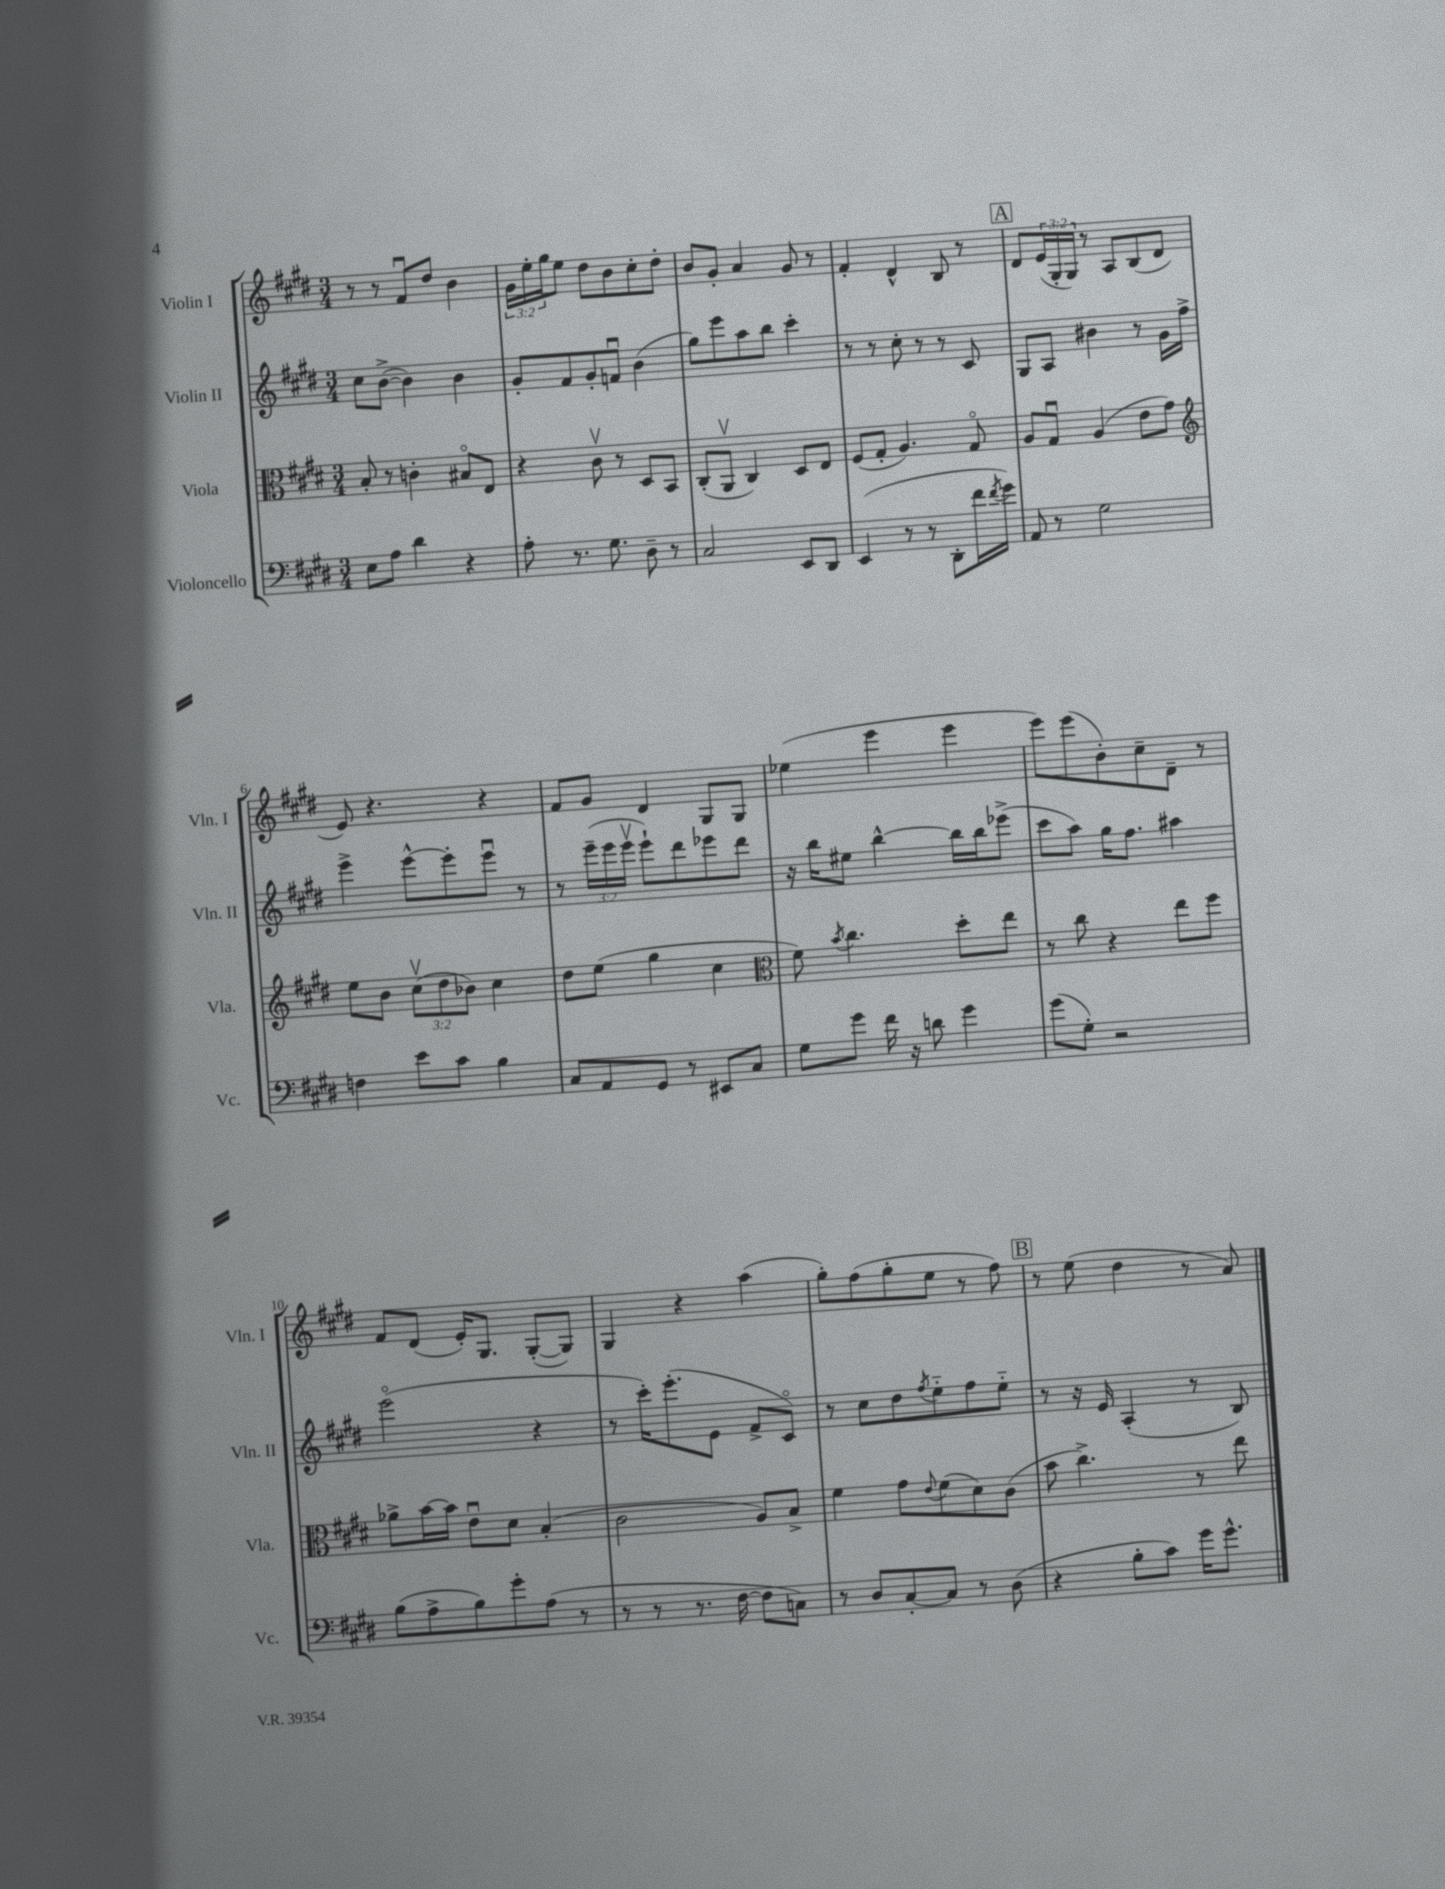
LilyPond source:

<<
\new StaffGroup <<
\new Staff = "s0" \with { instrumentName = "Violin I" shortInstrumentName = "Vln. I" } {
    \clef treble \key e \major \numericTimeSignature \time 3/4 \override Staff.TupletNumber.text = #tuplet-number::calc-fraction-text
    r8 r8 fis'8\downbow dis''8 b'4 |
    \tuplet 3/2 { gis'16 e''16-. gis''16 } e''8 dis''8 b'8 cis''8-. dis''8-. |
    b'8 gis'8-. a'4 gis'8 r8 |
    fis'4-. dis'4-^ b8 r8 |
    \mark \markup { \box "A" } dis'8 \tuplet 3/2 { e'16( gis16-. gis16) } r8 a8 b8( dis'8 |
    e'8) r4. r4 |
    fis'8 gis'8 dis'4 gis8 gis8 |
    ees''4( e'''4 e'''4 |
    e'''8) e'''8( b'8-.) cis''8-- dis'8-- r8 |
    fis'8 dis'8( e'16-.) gis8. gis8~-.( gis8) |
    gis4 r4 a''4( |
    gis''8-.) fis''8( gis''8-. e''8 r8 fis''8) |
    \mark \markup { \box "B" } r8 e''8( dis''4 r8 a'8) \bar "|." |
}
\new Staff = "s1" \with { instrumentName = "Violin II" shortInstrumentName = "Vln. II" } {
    \clef treble \key e \major \numericTimeSignature \time 3/4 \override Staff.TupletNumber.text = #tuplet-number::calc-fraction-text
    cis''8 b'8~->( b'4) b'4 |
    gis'8-. fis'8 gis'8-. f'8\downbow b'4( |
    gis''8) e'''8 a''8 b''8 cis'''4-. |
    r8 r8 cis''8-. r8 r8 cis'8 |
    \mark \markup { \box "A" } gis8 a8 bis'4 r8 gis'16 fis''16-> |
    e'''4-> e'''8~-^ e'''8-. e'''8\downbow r8 |
    r8 \tuplet 3/2 { e'''16--( e'''16 e'''16\upbow } e'''8-!) dis'''8 ees'''8 dis'''8 |
    r16 b''16 eis''8 b''4~-^ b''16 b''16 ees'''8->( |
    cis'''8 a''8) gis''16 fis''8. ais''4 |
    e'''2\flageolet( r4 |
    r8 cis'''16-.) e'''8.-.( e'8 fis'8-> cis'8\flageolet) |
    r8 cis''8 dis''8 \acciaccatura { fis''8 } e''8-_ fis''8 e''8-_ |
    \mark \markup { \box "B" } r8 r16 e'16 a4-.( r8 b8) \bar "|." |
}
\new Staff = "s2" \with { instrumentName = "Viola" shortInstrumentName = "Vla." } {
    \clef alto \key e \major \numericTimeSignature \time 3/4 \override Staff.TupletNumber.text = #tuplet-number::calc-fraction-text
    b8-. r8 c'4-. bis8\flageolet e8 |
    r4 cis'8\upbow r8 dis8 b,8 |
    cis8-.( a,8\upbow cis4) dis8 e8 |
    fis8( gis8-. a4.) gis8\flageolet |
    \mark \markup { \box "A" } a8 gis8\downbow a4( e'8 gis'8) |
    \clef treble e''8 b'8 \tuplet 3/2 { cis''8\upbow( dis''8 bes'8) } cis''4 |
    dis''8 e''8( gis''4 cis''4 |
    \clef alto fis'8) \acciaccatura { b'8 } cis''4. dis''8-. e''8 |
    r8 cis''8 r4 e''8 fis''8 |
    aes'8-> b'16~ b'16 e'8\downbow dis'8 b4-.( |
    cis'2 a8) b8-> |
    fis'4 gis'8 \appoggiatura { e'8 } fis'8( dis'8) cis'8( |
    \mark \markup { \box "B" } b'8 cis''4.->) r8 e''8 \bar "|." |
}
\new Staff = "s3" \with { instrumentName = "Violoncello" shortInstrumentName = "Vc." } {
    \clef bass \key e \major \numericTimeSignature \time 3/4
    e8 a8 dis'4 r4 |
    a8-. r8. gis8. dis8-- r8 |
    cis2 e,8 dis,8 |
    e,4( r8 r8 dis,8-. fis'16 \acciaccatura { fis'8 } gis'16) |
    \mark \markup { \box "A" } a,8 r8 gis2 |
    f4 e'8 cis'8 b4 |
    cis8 a,8 gis,8 r8 eis,8 cis8 |
    gis8 gis'8 fis'16 r16 d'8 gis'4 |
    gis'8( gis8-.) r2 |
    b8( a8-> b8) gis'8-. a8( r8 |
    r8 r8 r8. fis16~ fis8 c8) |
    r8 dis8 cis8~-. cis8 r8 dis8( |
    \mark \markup { \box "B" } r4 b8-. cis'8) gis'16 gis'8.-^ \bar "|." |
}
>>
>>
